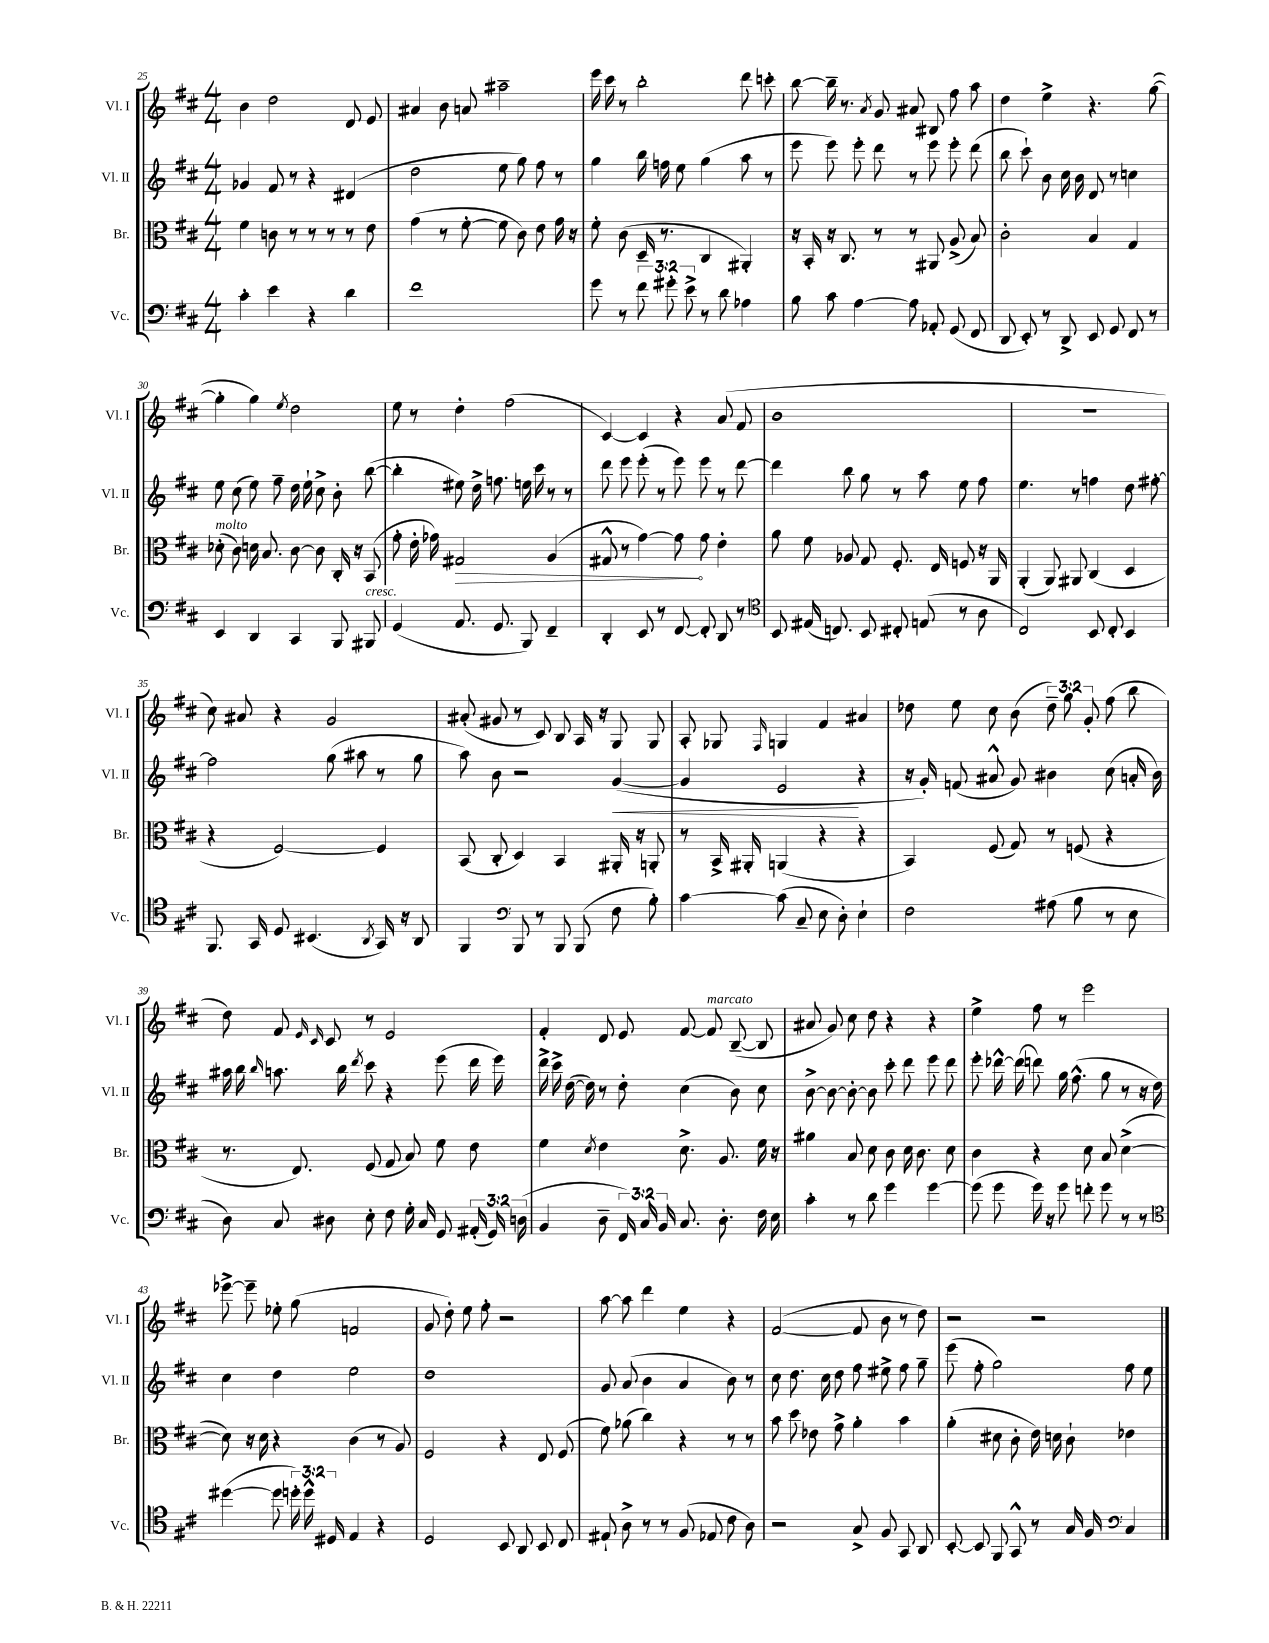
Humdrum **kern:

**kern	**kern	**kern	**kern
*staff4	*staff3	*staff2	*staff1
*clefF4	*clefC3	*clefG2	*clefG2
*k[f#c#]	*k[f#c#]	*k[f#c#]	*k[f#c#]
*M4/4	*M4/4	*M4/4	*M4/4
4c#'	4f#	4g-	4b
4e	8c	8f#	2dd
.	8r	8r	.
4r	8r	4r	.
.	8r	.	.
4d	8r	(4d#	8d
.	8e	.	8e
=	=	=	=
1f#	(4g	2dd	4a#
.	8r	.	8b
.	[8f#'	.	8a
.	8f#]	8ee	2aa#~
.	8c#)	8gg)	.
.	8e	8ff#	.
.	16g	8r	.
.	16r	.	.
=	=	=	=
8g	8f#'	4gg	16eee
.	.	.	16ccc#
8r	(8c#	.	8r
12f#	16D~	16bb	2bb'
.	8.r	16ff	.
12g#'	.	.	.
.	.	8ee	.
12e^	.	.	.
8r	4C#	(4gg	.
8d	.	.	.
4A-	4AA#')	8aa	8ddd
.	.	8r	8ccc'
=	=	=	=
8B	16r	8eee	[8bb
.	16BB'	.	.
8c#	16r	8eee)	16bb~]
.	8.C#	.	8.r
[4A	.	8eee'	.
.	.	.	8qa
.	8r	8ddd	8g
8A]	8r	8r	8a#
8AA-'	8AA#	8eee	8B#
(8GG	(8A^	8eee'	8ff#
8FF#	8B)	(8ddd	8aa
=	=	=	=
8DD	2c#'	8bb	4dd
8EE')	.	8ccc#`)	.
8r	.	8b	4ee^
8DD^	.	16cc#	.
.	.	16b	.
8EE	4B	8d	4.r
8GG	.	8r	.
8FF#	4G	4cc	.
8r	.	.	([8gg
=	=	=	=
4EE	(8d-'	8ee	4gg']
.	8c#)	(8cc#	.
4DD	16d	8ee)	4gg)
.	8.B	.	.
.	.	8ff#~	.
.	.	.	8qee
4CC#	[8c#	16dd	2dd
.	.	16ee`	.
.	8c#]	8cc#^	.
8BBB	16C#'	8b'	.
.	16r	.	.
8BBB#	(8BB	([8bb	.
=	=	=	=
(4GG	8g'	4bb']	8ee
.	16e'	.	8r
.	16g-)	.	.
8.AA	2G#	8ee#)	4dd'
.	.	16dd^	.
8.GG	.	8.ff	.
.	.	.	(2ff#
8BBB)	.	16ee	.
.	.	16ccc#	.
4FF#~	(4A	8r	.
.	.	8r	.
=	=	=	=
4DD'	8G#^^	8ddd	[4c#)
.	8r	8eee	.
8EE	[4g)	(8eee'	4c#]
8r	.	8r	.
[8FF#	8g]	8eee)	4r
8FF#']	8g	8eee	.
8DD	4e'	8r	(8a
8r	.	[8ddd	8f#
=	=	=	=
*clefC4	*	*	*
8BB	8a	4ddd]	1b
(16E#	8f#	.	.
8.C)	.	.	.
.	8A-	8bb	.
8BB	8G	8gg	.
8C#'	8.F#'	8r	.
(8E	.	8aa	.
.	16E	.	.
8r	8F	8ee	.
8A	16r	8ff#	.
.	16AA	.	.
=	=	=	=
2C#)	(4AA'	4.ee	1r
.	8AA)	.	.
.	8AA#	8r	.
8BB	(4C#	4ff	.
8C#'	.	.	.
4BB	4D	8dd	.
.	.	[8ff#'	.
=	=	=	=
8.FF#	4r	2ff#]	8cc#)
.	.	.	8a#
16GG	.	.	.
8D	[2F#)	.	4r
(4.BB#	.	.	.
.	.	(8gg	2g
.	.	8aa#	.
8qAA	.	.	.
16GG)	4F#]	8r	.
16r	.	.	.
8AA	.	8gg	.
=	=	=	=
4FF#	(8BB	8aa)	(8a#'
.	8C#'	8b	8g#
*clefF4	*	*	*
8BBB	4D)	2r	8r
8r	.	.	8c#)
8BBB	4BB	.	8B
(8BBB	.	.	16A
.	.	.	16r
8F#	16AA#'	([4g	8G
.	16r	.	.
8B')	8AA'	.	8G
=	=	=	=
[4c#	8r	4g]	8A'
.	16BB^	.	8G-
.	16AA#'	.	.
.	.	.	16qqF#
(8c#]	(4AA	2e	4G
8C#~	.	.	.
8E	4r	.	4f#
8D')	.	.	.
4E`	4r	4r	4a#
=	=	=	=
2F#	4BB)	16r	8dd-
.	.	16g')	.
.	.	(8f	8ee
.	(8F#	8a#^^	8cc#
.	8G)	8g)	(8b
(8A#	8r	4b#	12dd-~)
.	.	.	12gg
8B	(8F	.	.
.	.	.	12g'
8r	4r	(8cc#	(8ff#
8E	.	16a'	8bb
.	.	16b#)	.
=	=	=	=
8D)	8.r	16aa#	8dd)
.	.	16bb	.
.	.	16qqbb	.
8C#	.	8.aa	8f#
.	8.E)	.	.
.	.	.	16qqe
.	.	.	16qqc#
8D#	.	.	8c#
.	.	16bb	.
.	.	8qddd	.
8E'	(8F#	8ccc#	8r
8F#	8G	4r	2e
16G'	8B)	.	.
16C#	.	.	.
8GG	8f#	(8eee	.
(24AA#'	8e	16ddd	.
24GG)	.	.	.
.	.	16eee)	.
(24D	.	.	.
=	=	=	=
4BB	4f#	16ddd^	4f#'
.	.	16ccc#^	.
.	.	([16dd	.
.	.	16dd])	.
.	8qd	.	.
8D~	4e	8r	8d
24FF#)	.	8dd'	8e
24C#	.	.	.
24BB	.	.	.
8.C#	8.d^	(4cc#	[8f#
.	.	.	8f#]
8.D'	8.A	.	.
.	.	8b)	([8B~
16F#	16f#	8cc#	8B]
16E	16r	.	.
=	=	=	=
4c#'	4a#	[8b^	8a#
.	.	8b_	8g)
8r	8B	8b'_	8cc#
8d	8d	8b]	8dd
4g	8c#	8ccc#'	4r
.	16d	8ddd	.
.	8.c#	.	.
[4g	.	8eee	4r
.	8d	8ddd	.
=	=	=	=
(8g]	4c#	8eee'	4ee^
8g	.	[16ddd-^^	.
.	.	(16ddd-]	.
16g)	4r	8ddd)	8ff#
16r	.	.	.
8g	.	16gg	8r
.	.	(8.ff#^^	.
8f'	8d	.	2eee
8g	8B	8gg	.
8r	([4d^	8r	.
8r	.	16r	.
.	.	16dd)	.
=	=	=	=
*clefC4	*	*	*
([4dd#	8d])	4cc#	[8eee-^
.	16r	.	8eee-~]
.	16d	.	.
8dd#]	4r	4dd	8ee-'
24dd')	.	.	(8gg
24dd^^	.	.	.
24D#	.	.	.
4E	(4c#	2ee	2f
4r	8r	.	.
.	8A)	.	.
=	=	=	=
2D	2F#	1dd	8g
.	.	.	8dd')
.	.	.	8ee
.	.	.	8ff#'
8BB	4r	.	2r
8AA	.	.	.
8BB	8E	.	.
8C#	(8F#	.	.
=	=	=	=
8E#`	8f#)	8g	[8aa
8A^	(8a-	(8a	8aa]
8r	4cc#)	4b	4ddd
8r	.	.	.
(8F#	4r	4a	4ee
8E-	.	.	.
8c#	8r	8b)	4r
8A)	8r	8r	.
=	=	=	=
2r	8b	8cc#	([2f#
.	8dd	8.dd	.
.	8e-	.	.
.	.	16cc#	.
.	8g^	8dd	.
8G^	4a'	8ff#	8f#]
8F#	.	8ee#^	8b
8GG	4b	8ff#	8r
8AA	.	8gg~	8dd)
=	=	=	=
[8BB'	(4a'	(8eee	2r
8BB]	.	8ff#'	.
8FF#	8d#	2gg)	.
8GG^^	8c#'	.	.
8r	16e)	.	2r
.	16d	.	.
16G	8c#`	.	.
16F#	.	.	.
*clefF4	*	*	*
4C#	4e-	8ff#	.
.	.	8ee	.
==	==	==	==
*-	*-	*-	*-
